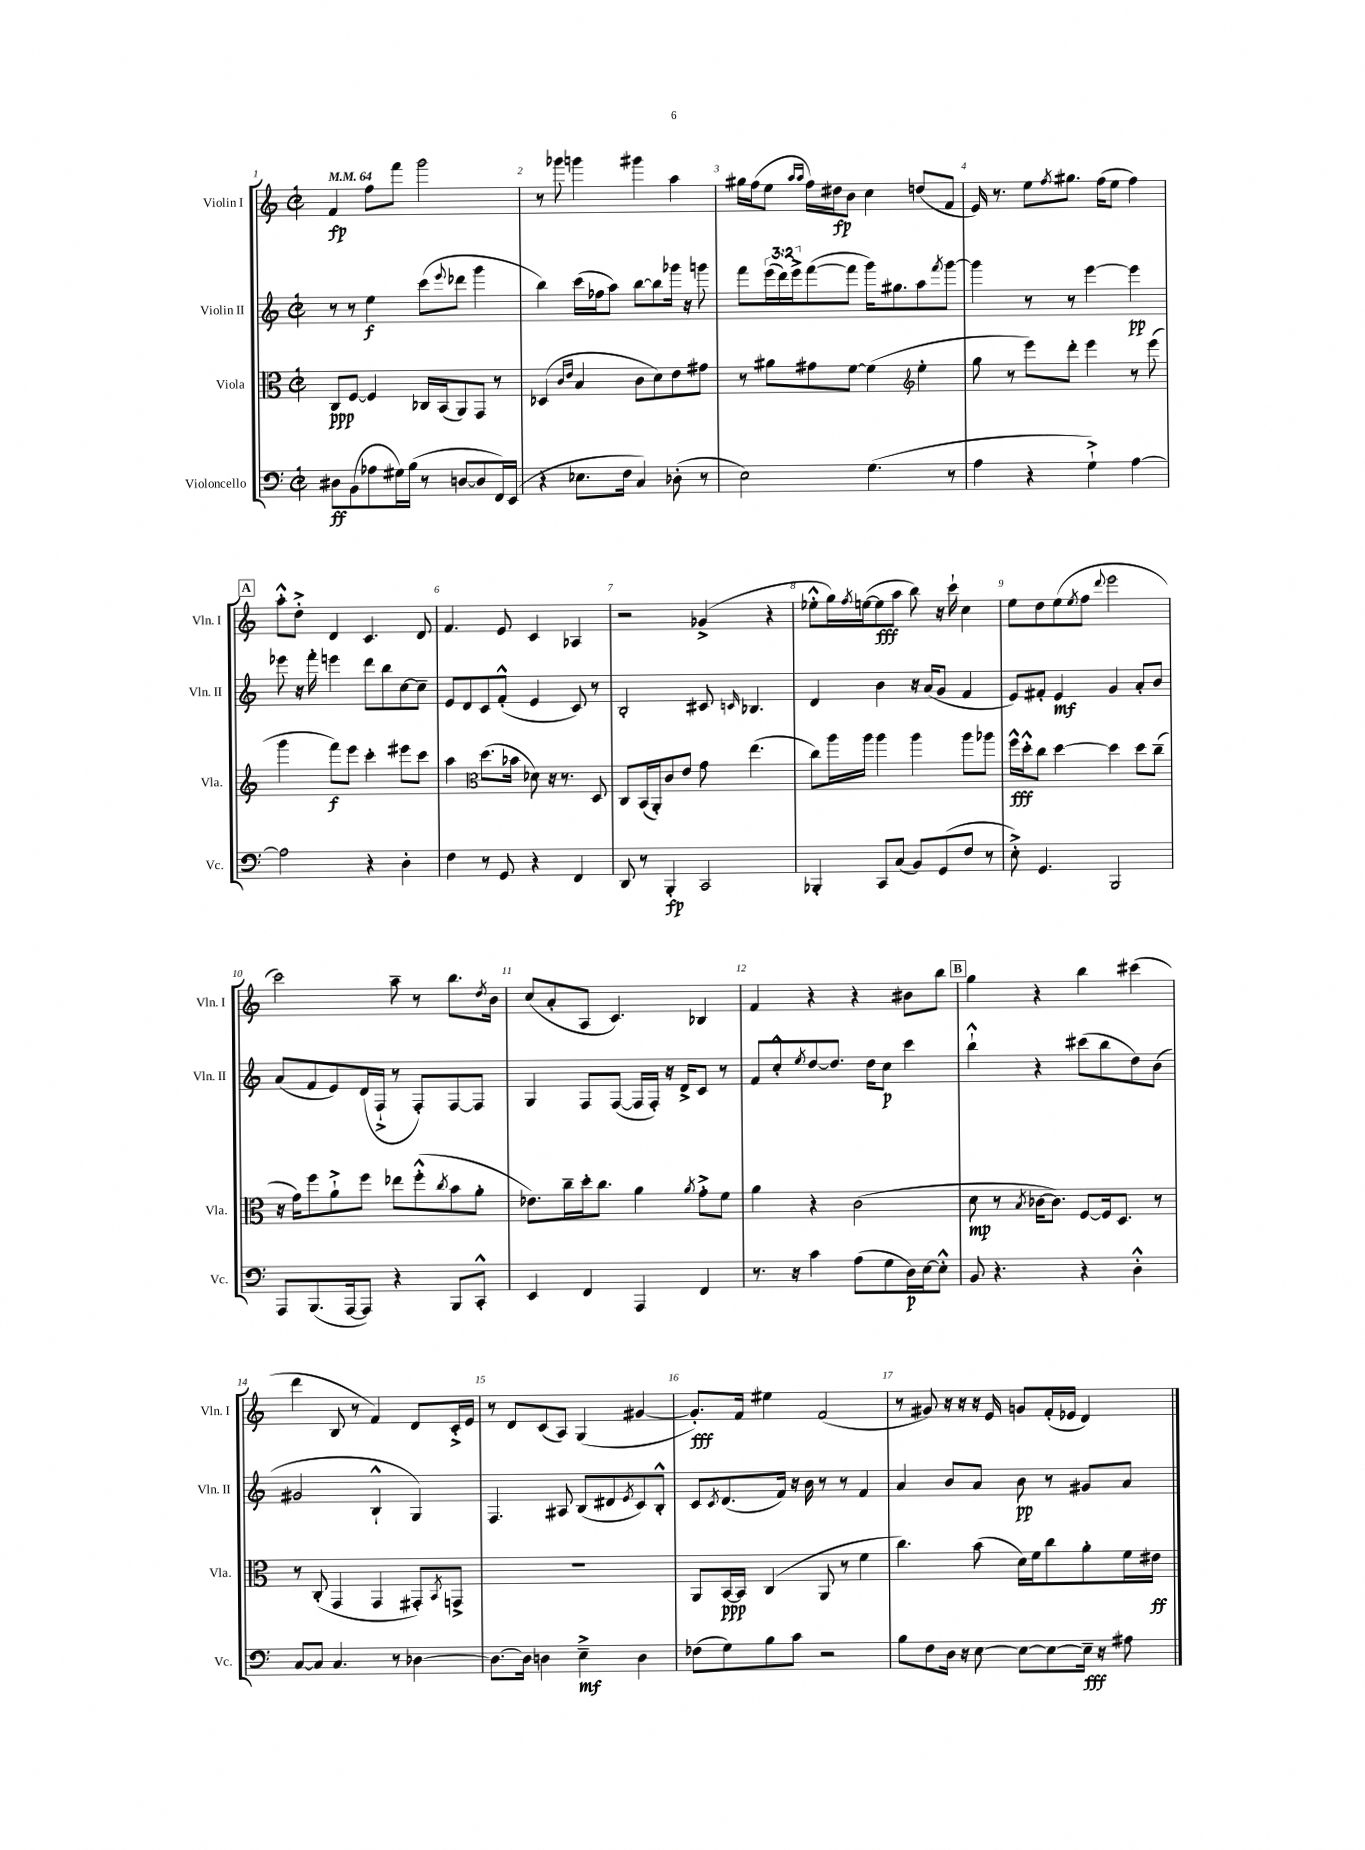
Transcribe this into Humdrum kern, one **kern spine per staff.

**kern	**kern	**kern	**kern
*staff4	*staff3	*staff2	*staff1
*clefF4	*clefC3	*clefG2	*clefG2
*k[]	*k[]	*k[]	*k[]
*M2/2	*M2/2	*M2/2	*M2/2
*met(c|)	*met(c|)	*met(c|)	*met(c|)
*MM64	*MM64	*MM64	*MM64
8D#\L	8C/L	8r	4f/
(8BB\	[8F/J	8r	.
8A-\	4F/]	4ee\	8ff\L
16G#\L)	.	.	8fff\J
(16B\JJ	.	.	.
8r	16C-/LL	(8ccc\L	2ggg\
.	(16BB/J	.	.
.	.	8qqeee/	.
[8D/L	8AA/)	8ddd-\J	.
8D/]	8GG/J	4ggg\	.
16FF/L)	8r	.	.
(16EE/JJ	.	.	.
=	=	=	=
4r	(4D-/	4bb\)	8r
.	.	.	8ggg-\
.	16qqc/LL	.	.
.	16qqe/JJ	.	.
8.E-\L	4B/	(16ccc\LL	4ggg\
.	.	16ff-\J	.
.	.	8aa\J)	.
16F\Jk	.	.	.
4C/)	8c\L	[8bb\L	4ggg#\
.	8d\)	8bb\]	.
(8D-'\	8e\	16ggg-\Jk	4aa\
.	.	16r	.
8r	8g#\J	8ggg\	.
=	=	=	=
2E\)	8r	8fff\L	16gg#\LL
.	.	.	(16ff\J
.	8a#\L	(24eee\L	8ee\J
.	.	24ddd\)	.
.	.	24eee^\J	.
.	.	.	16qqaa/LL
.	.	.	16qqaa/JJ
.	8g#\	([8fff\	16ff\LL)
.	.	.	16dd#\J
.	[8f\J	8fff\]J	8b\J
(4.G\	(4f\]	16ggg\LK)	4cc\
.	.	8.gg#\	.
*	*clefG2	*	*
.	4ee'\	8aa\	(8dd/L
.	.	8qfff/	.
8r	.	[8ggg\J	8f/J
=	=	=	=
4A\	8gg\	4ggg\]	16e/)
.	.	.	8.r
.	8r	.	.
4r	8eee\L)	8r	8ee\L
.	.	.	8qff/
.	8ddd'\J	8r	8.gg#\J
4G`^\)	4eee\	[4eee\	.
.	.	.	(16ff\LK
.	.	.	8ee\J
[4A\	8r	4eee\]	4ff\)
.	(8eee\	.	.
=	=	=	=
2A\]	4ggg\	8eee-\	8aa'^^\L
.	.	16r	8dd'^\J
.	.	16fff'\	.
.	8fff\L)	4eee\	4d/
.	8eee\J	.	.
4r	4ccc'\	8ddd\L	4.c/
.	.	8bb\	.
4D'\	8eee#\L	[8cc\	.
.	8ccc\J	8cc~\]J	8d/
=	=	=	=
4F\	4aa\	8e/L	4.f/
.	.	8d/	.
*	*clefC3	*	*
8r	(8.dd\L	8c/	.
8GG/	.	(8f'^^/J	8e/
.	16b-\Jk	.	.
4r	8d-\)	4e/	4c/
.	16r	.	.
.	8.r	.	.
4FF/	.	8c/)	4A-/
.	8D/	8r	.
=	=	=	=
8DD/	8C/L	2B'/	2r
8r	(16BB/L	.	.
.	16AA'/J)	.	.
4BBB'/	8c/	.	.
.	8e/J	.	.
2CC/	8g\	8c#/	(4g-^/
.	.	16qqc/	.
.	(4.ee\	4.B-/	.
.	.	.	4r
=	=	=	=
4BBB-'/	8cc\L)	4d/	8ee-'^^\L
.	16aa\L	.	16gg\L)
.	.	.	8qff/
.	16aa\JJ	.	([16ee\J
8CC/L	4aa\	4b\	8ee\]
(8C/J	.	.	8aa\J
8BB/L)	4aa\	16r	8bb\)
.	.	(16a/LK	.
(8GG/	.	8g/J	16r
.	.	.	16ccc`\
8F/J	8aa\L	4f/	4cc\
8r	8aa-\J	.	.
=	=	=	=
8E'^\)	16ff^^\LL	8e/L)	8ee\L
.	16dd'^^\J	.	.
4.GG/	8cc\J	8f#'/J	8dd\
.	[4dd\	4e/	(8ee\
.	.	.	8qee/
.	.	.	8ff\J
.	.	.	8qqddd/
2BBB/	4dd\]	4g/	2eee\
.	8dd\L	8a'/L	.
.	(8cc~\J	8b/J	.
=	=	=	=
8AAA/L	16r	(8a/L	2ccc\)
.	16g\LK)	.	.
(8.BBB/	8ff\	8f/	.
.	8a`^\	8e/)	.
[16AAA/k	.	.	.
8AAA/]J)	8ff\J	(16d/L	.
.	.	16F`^/JJ	.
4r	8ee-\L	8r	8aa~\
.	(8ff'^^\	8F'/L)	8r
.	8qcc/	.	.
8BBB/L	8b\	[8F/	8.bb\L
8CC'^^/J	8a'\J	8F/]J	.
.	.	.	8qdd/
.	.	.	16b\Jk
=	=	=	=
4EE/	8.e-\L)	4G/	(8cc/L
.	.	.	8a'/
.	16cc~\L	.	.
4FF/	16dd'\J	8F/L	8A/J
.	8.cc\J	.	.
.	.	([8F/J	4.c/)
4AAA/	4a\	16F/]LL	.
.	.	16F'/JJ)	.
.	.	16r	.
.	.	16d^/LK	.
.	8qa/	.	.
4FF/	8g'^\L	8c/J	4B-/
.	8f\J	8r	.
=	=	=	=
8.r	4a\	8f/L	4f/
.	.	8cc'^^/	.
16r	.	.	.
.	.	8qee/	.
4c\	4r	[8dd/	4r
.	.	8.dd/]J	.
(8A\L	(2c\	.	4r
.	.	16dd\LK	.
8G\	.	8cc\J	.
16D\L)	.	4ccc\	8b#\L
[16E\J	.	.	.
8E'^^\]J	.	.	8bb\J
=	=	=	=
8BB/	8d\	4bb`^^\	4gg\
4.r	8r	.	.
.	8qB/	.	.
.	[16c-\LK	4r	4r
.	8.c-\]J)	.	.
4r	[8F/L	(8ccc#\L	4bb\
.	16F/]k	8bb\	.
.	8.D/J	.	.
4D'^^\	.	8dd\)	(4ccc#\
.	8r	(8b\J	.
=	=	=	=
[8C/L	8r	2g#/	4ddd\
8C/]J	(8C'/	.	.
4.C/	4GG/	.	8B/
.	.	.	8r
.	4GG/	4B`^^/	4f/)
8r	.	.	.
[4D-\	8GG#'/L)	4G/)	8d/L
.	8qBB/	.	.
.	8GG^/J	.	16c'^/L
.	.	.	16e/JJ
=	=	=	=
8.D-\_L	1r	4.F/	8r
.	.	.	8d/L
16D-\]Jk	.	.	.
4D\	.	.	(8c/
.	.	8A#/	8A/J)
4E~^\	.	(8B/L	(4G/
.	.	8d#/	.
.	.	8qe/	.
4D\	.	8c/)	[4g#/
.	.	8B'^^/J	.
=	=	=	=
(8F-\L	8AA/L	8c/L	8.g#'/]L)
.	.	8qc/	.
8G\)	[16BB/L	(8.d/	.
.	16BB/]JJ	.	16f/Jk
8B\	(4C/	.	4ee#\
.	.	16f/Jk)	.
8c\J	.	16r	.
.	.	16b\	.
2r	8AA/	8r	(2f/
.	8r	8r	.
.	4f\	4f/	.
=	=	=	=
8B\L	4.cc\)	4a/	8r
8F\	.	.	8g#/)
16D\Jk	.	8b/L	16r
16r	.	.	16r
[8E\	(8b\	8a/J	16r
.	.	.	16e/
8E\_L	16d\LL)	8b\	8g/L
.	16f\J	.	.
8E\_	8cc\	8r	(16f'/L
.	.	.	16e-/JJ
16E~\]Jk	8a'\	8g#/L	4d/)
16r	.	.	.
8A#\	16f\L	8a/J	.
.	16e#\JJ	.	.
==	==	==	==
*-	*-	*-	*-
